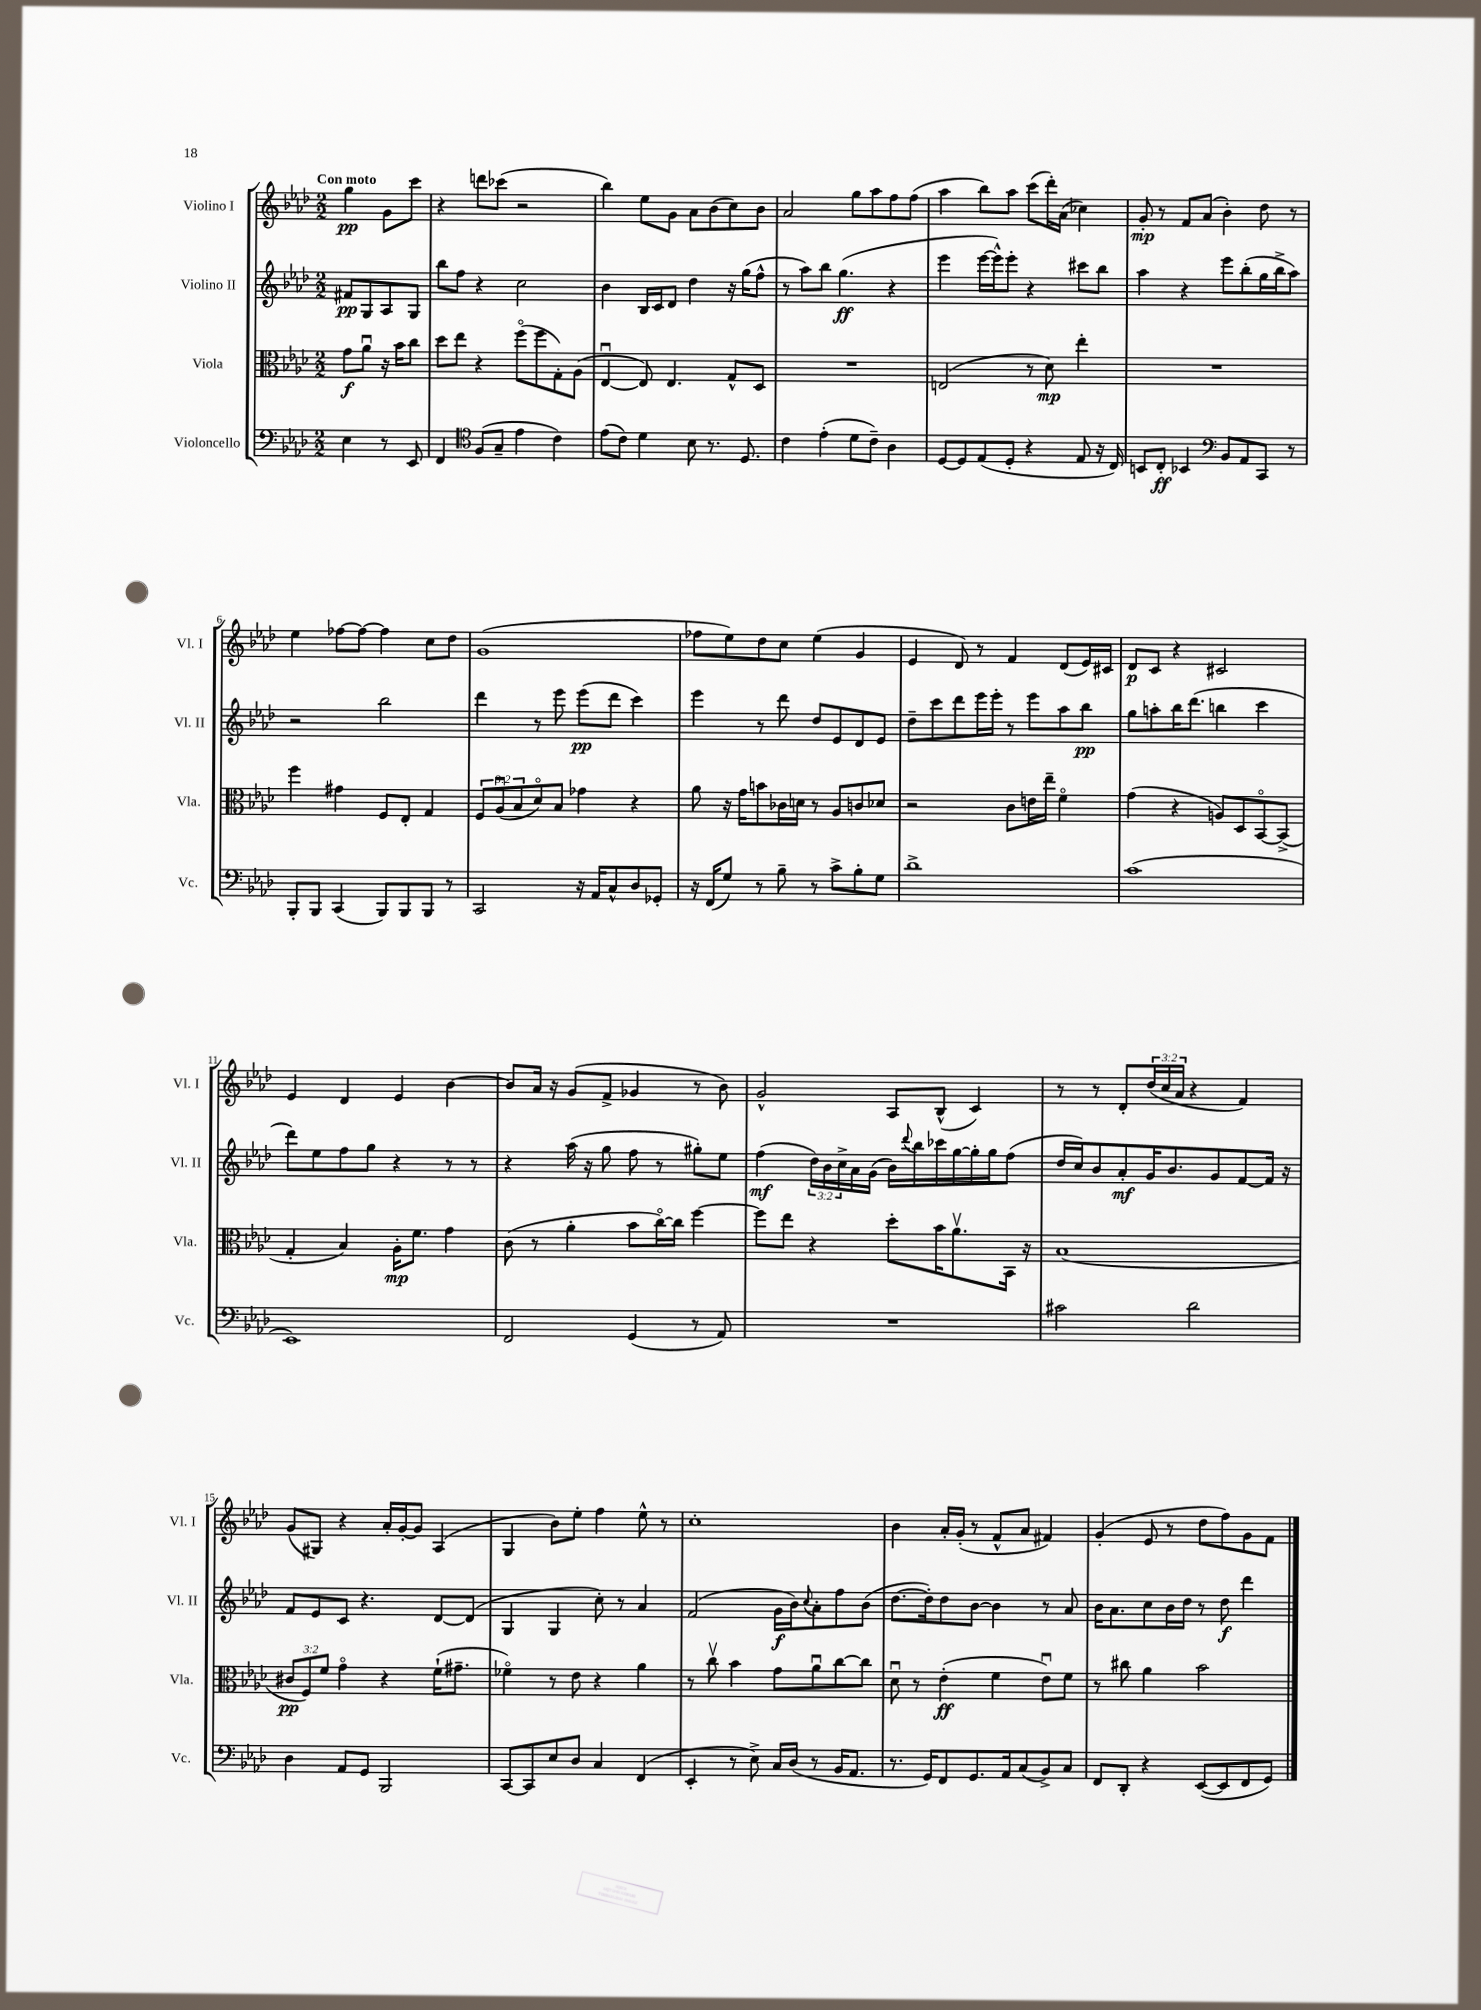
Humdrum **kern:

**kern	**dynam	**kern	**dynam	**kern	**dynam	**kern	**dynam
*part4	*part4	*part3	*part3	*part2	*part2	*part1	*part1
*staff4	*staff4	*staff3	*staff3	*staff2	*staff2	*staff1	*staff1
*I"Violoncello	*	*I"Viola	*	*I"Violino II	*	*I"Violino I	*
*I'Vc.	*	*I'Vla.	*	*I'Vl. II	*	*I'Vl. I	*
*clefF4	*	*clefC3	*	*clefG2	*	*clefG2	*
*k[b-e-a-d-]	*	*k[b-e-a-d-]	*	*k[b-e-a-d-]	*	*k[b-e-a-d-]	*
*M2/2	*	*M2/2	*	*M2/2	*	*M2/2	*
=	=	=	=	=	=	=	=
!	!	!	!	!	!	!LO:TX:a:B:t=Con moto	!
4E-\	.	8g\L	f	8f#X/L	pp	4gg\	pp
.	.	8a-u\J	.	8G/	.	.	.
8r	.	16r	.	8A-/	.	8g\L	.
.	.	16b-\KL	.	.	.	.	.
8EE-/	.	8cc\J	.	8G/J	.	8ccc\J	.
=1	=1	=1	=1	=1	=1	=1	=1
4FF/	.	8dd-\L	.	8bb-\L	.	4r	.
.	.	8ee-\J	.	8ff\J	.	.	.
*clefC4	*	*	*	*	*	*	*
(8F/L	.	4r	.	4r	.	8dddn\L	.
8G~/J	.	.	.	.	.	(8ccc-X\J	.
4e-\	.	(8ff\L	.	2cc\	.	2r	.
.	.	8ff\	.	.	.	.	.
4c\)	.	8G'\)	.	.	.	.	.
.	.	(8A-\J	.	.	.	.	.
=2	=2	=2	=2	=2	=2	=2	=2
(8e-\L	.	[4E-u/	.	4b-\	.	4bb-\)	.
8c\J)	.	.	.	.	.	.	.
4d-\	.	8E-/])	.	16B-/LL	.	8ee-\L	.
.	.	.	.	16c/J	.	.	.
.	.	4.E-/	.	8d-/J	.	8g\J	.
8B-\	.	.	.	4dd-\	.	8a-\L	.
8.r	.	.	.	.	.	(8b-\	.
.	.	8G^^/L	.	16r	.	8cc\)	.
8.D-/	.	.	.	(16gg\KL	.	.	.
.	.	8D-/J	.	8ff^^\J	.	8b-\J	.
=3	=3	=3	=3	=3	=3	=3	=3
4c\	.	1r	.	8r	.	2a-/	.
.	.	.	.	8aa-\L)	.	.	.
(4e-'\	.	.	.	8bb-\J	.	.	.
.	.	.	.	(4.gg\	ff	.	.
8d-\L	.	.	.	.	.	8gg\L	.
8c~\J)	.	.	.	.	.	8aa-\	.
4A-\	.	.	.	4r	.	8ff\	.
.	.	.	.	.	.	(8ff\J	.
=4	=4	=4	=4	=4	=4	=4	=4
[8D-/L	.	(2En/	.	4eee-\	.	4aa-\	.
8D-/]	.	.	.	.	.	.	.
(8E-/	.	.	.	[16eee-\LL	.	8bb-\L)	.
.	.	.	.	16eee-^^\J])	.	.	.
8D-'/J	.	.	.	8eee-'\J	.	8aa-\J	.
4r	.	8r	.	4r	.	(8ccc\L	.
.	.	8d-\)	mp	.	.	16ddd-'\L)	.
.	.	.	.	.	.	(16a-\JJ	.
8E-/	.	4ee-'\	.	8ccc#X\L	.	4cc-X\)	.
16r	.	.	.	8bb-\J	.	.	.
16C/)	.	.	.	.	.	.	.
=5	=5	=5	=5	=5	=5	=5	=5
8BBn/L	.	1r	.	4aa-\	.	8g'/	mp
8C'/J	ff	.	.	.	.	8r	.
4BB-X/	.	.	.	4r	.	8f/L	.
.	.	.	.	.	.	(8a-/J	.
*clefF4	*	*	*	*	*	*	*
8BB-/L	.	.	.	8eee-\L	.	4b-'\)	.
8AA-/	.	.	.	(8bb-'\	.	.	.
8CC/J	.	.	.	16gg\L	.	8dd-\	.
.	.	.	.	16bb-^\J	.	.	.
8r	.	.	.	8aa-\J)	.	8r	.
!!LO:LB:g=z
=6	=6	=6	=6	=6	=6	=6	=6
8BBB-'/L	.	4ff\	.	2r	.	4ee-\	.
8BBB-/J	.	.	.	.	.	.	.
(4CC/	.	4g#X\	.	.	.	[8ff-X\L	.
.	.	.	.	.	.	8ff-\J_	.
8BBB-/L)	.	8F/L	.	2bb-\	.	4ff-\]	.
8BBB-/	.	8E-'/J	.	.	.	.	.
8BBB-/J	.	4G/	.	.	.	8cc\L	.
8r	.	.	.	.	.	8dd-\J	.
=7	=7	=7	=7	=7	=7	=7	=7
2CC/	.	12F/L	.	4ddd-\	.	(1g	.
.	.	(12A-u/	.	.	.	.	.
.	.	12B-/	.	.	.	.	.
.	.	8d-/)	.	8r	.	.	.
.	.	8B-/J	.	8eee-\	.	.	.
16r	.	4g-X\	.	(8eee-\L	pp	.	.
16AA-/KL	.	.	.	.	.	.	.
8C^^/	.	.	.	8ddd-\J	.	.	.
8D-/	.	4r	.	4ccc\)	.	.	.
8GG-X'/J	.	.	.	.	.	.	.
=8	=8	=8	=8	=8	=8	=8	=8
16r	.	8a-\	.	4eee-\	.	8ff-X\L	.
(16FF/KL	.	.	.	.	.	.	.
8G/J)	.	16r	.	.	.	8ee-\)	.
.	.	16g\KL	.	.	.	.	.
8r	.	8bn\	.	8r	.	8dd-\	.
8B-~\	.	16c-X\L	.	8ddd-\	.	8cc\J	.
.	.	16dn\JJ	.	.	.	.	.
8r	.	8r	.	8dd-/L	.	(4ee-\	.
8c^\L	.	8A-/L	.	8e-/	.	.	.
8B-'\	.	8cn/	.	8d-/	.	4g/	.
8G\J	.	8d-X/J	.	8e-/J	.	.	.
=9	=9	=9	=9	=9	=9	=9	=9
1d-^	.	2r	.	8dd-~\L	.	4e-/	.
.	.	.	.	8ccc\	.	.	.
.	.	.	.	8ddd-\	.	8d-/)	.
.	.	.	.	16eee-\L	.	8r	.
.	.	.	.	16eee-'\JJ	.	.	.
.	.	8c\L	.	8r	.	4f/	.
.	.	16en\L	.	8eee-\L	.	.	.
.	.	16ee-~\JJ	.	.	.	.	.
.	.	4f\	.	8aa-\	.	(8d-/L	.
.	.	.	.	8bb-\J	pp	16e-/L)	.
.	.	.	.	.	.	16c#X/JJ	.
=10	=10	=10	=10	=10	=10	=10	=10
(1c	.	(4g\	.	8gg\L	.	8d-/L	p
.	.	.	.	8aan'\	.	8c/J	.
.	.	4r	.	16bb-\K	.	4r	.
.	.	.	.	(8.ddd-\J	.	.	.
.	.	8An/L)	.	4bbn\	.	2c#X/	.
.	.	8D-/	.	.	.	.	.
.	.	[8BB-/	.	4ccc\	.	.	.
.	.	(8BB-^/J]	.	.	.	.	.
!!LO:LB:g=z
=11	=11	=11	=11	=11	=11	=11	=11
1EE-)	.	4G'/	.	8ddd-\L)	.	4e-/	.
.	.	.	.	8ee-\	.	.	.
.	.	4B-/)	.	8ff\	.	4d-/	.
.	.	.	.	8gg\J	.	.	.
.	.	16A-'\KL	mp	4r	.	4e-/	.
.	.	8.f\J	.	.	.	.	.
.	.	4g\	.	8r	.	[4b-\	.
.	.	.	.	8r	.	.	.
=12	=12	=12	=12	=12	=12	=12	=12
2FF/	.	(8c\	.	4r	.	8b-/L]	.
.	.	8r	.	.	.	16a-/Jk	.
.	.	.	.	.	.	16r	.
.	.	4a-'\	.	(16aa-\	.	(8g/L	.
.	.	.	.	16r	.	.	.
.	.	.	.	8gg\	.	8f^/J	.
(4GG/	.	8b-\L	.	8ff\	.	4g-X/	.
.	.	[16cc\L)	.	8r	.	.	.
.	.	16cc\JJ]	.	.	.	.	.
8r	.	[4ff\	.	8gg#X'\L)	.	8r	.
8AA-/)	.	.	.	8ee-\J	.	8b-\)	.
=13	=13	=13	=13	=13	=13	=13	=13
1r	.	8ff\L]	.	(4ff\	mf	2g^^/	.
.	.	8ee-\J	.	.	.	.	.
.	.	4r	.	24dd-\LL)	.	.	.
.	.	.	.	24b-\	.	.	.
.	.	.	.	24cc^\	.	.	.
.	.	.	.	16a-\	.	.	.
.	.	.	.	(16g\JJ	.	.	.
.	.	8dd-'\L	.	16b-\LL)	.	8A-/L	.
.	.	.	.	8qqddd-/	.	.	.
.	.	.	.	16bb-\	.	.	.
.	.	16b-\K	.	16ccc-X\	.	(8B-^^/J	.
.	.	8.a-v\	.	[16gg\	.	.	.
.	.	.	.	16gg'\]	.	4c/)	.
.	.	.	.	16gg\J	.	.	.
.	.	16BB-\Jk	.	(8ff\J	.	.	.
.	.	16r	.	.	.	.	.
=14	=14	=14	=14	=14	=14	=14	=14
2c#X\	.	(1B-	.	16dd-/LL	.	8r	.
.	.	.	.	16cc/J)	.	.	.
.	.	.	.	8b-/	.	8r	.
.	.	.	.	8a-'/	mf	8d-'/L	.
.	.	.	.	16g/K	.	(24dd-/L	.
.	.	.	.	.	.	24cc/	.
.	.	.	.	8.b-/	.	.	.
.	.	.	.	.	.	24a-/JJ	.
2d-\	.	.	.	.	.	4r	.
.	.	.	.	8g/	.	.	.
.	.	.	.	[8f/	.	4f/)	.
.	.	.	.	16f/Jk]	.	.	.
.	.	.	.	16r	.	.	.
!!LO:LB:g=z
=15	=15	=15	=15	=15	=15	=15	=15
4D-\	.	12c#X/L	pp	8f/L	.	(8g/L	.
.	.	12F/)	.	.	.	.	.
.	.	.	.	8e-/	.	8G#X/J)	.
.	.	12f/J	.	.	.	.	.
8AA-/L	.	4g\	.	8c/J	.	4r	.
8GG/J	.	.	.	4.r	.	.	.
2BBB-/	.	4r	.	.	.	16a-'/LL	.
.	.	.	.	.	.	[16g'/J	.
.	.	.	.	.	.	8g/J]	.
.	.	(16f`\KL	.	[8d-/L	.	(4A-/	.
.	.	8.g#X~\J	.	.	.	.	.
.	.	.	.	(8d-/J]	.	.	.
=16	=16	=16	=16	=16	=16	=16	=16
[8CC/L	.	4f-X\)	.	4G/	.	4G/	.
8CC/]	.	.	.	.	.	.	.
8E-/	.	8r	.	4G/	.	8b-\L)	.
8D-/J	.	8e-\	.	.	.	8ee-'\J	.
4C/	.	4r	.	8cc'\)	.	4ff\	.
.	.	.	.	8r	.	.	.
(4FF/	.	4a-\	.	4a-/	.	8ee-^^\	.
.	.	.	.	.	.	8r	.
=17	=17	=17	=17	=17	=17	=17	=17
4EE-'/	.	8r	.	(2f/	.	1cc'	.
.	.	8ccv\	.	.	.	.	.
8r	.	4b-\	.	.	.	.	.
8E-^\)	.	.	.	.	.	.	.
16C/LL	.	8g\L	.	16g\LL	f	.	.
(16D-/JJ	.	.	.	16b-\J)	.	.	.
.	.	.	.	8qqcc/	.	.	.
8r	.	8a-u\	.	8a-'\	.	.	.
16BB-/KL	.	[8cc\	.	8ff\	.	.	.
8.AA-/J	.	.	.	.	.	.	.
.	.	8cc\J]	.	(8b-\J	.	.	.
=18	=18	=18	=18	=18	=18	=18	=18
8.r	.	8d-u\	.	[8.dd-\L	.	4b-\	.
.	.	8r	.	.	.	.	.
16GG/KL)	.	.	.	16dd-'\k])	.	.	.
8FF/	.	(4e-'\	ff	8dd-\	.	16a-'/LL	.
.	.	.	.	.	.	(16g'/JJ	.
8.GG/	.	.	.	[8b-\J	.	8r	.
.	.	4f\	.	4b-\]	.	8f^^/L	.
16AA-/k	.	.	.	.	.	.	.
(8C/	.	.	.	.	.	8a-/J	.
8BB-^/)	.	8e-u\L)	.	8r	.	4f#X/)	.
8C/J	.	8f\J	.	8a-/	.	.	.
=19	=19	=19	=19	=19	=19	=19	=19
8FF/L	.	8r	.	16b-\KL	.	(4g'/	.
.	.	.	.	8.a-\	.	.	.
8DD-'/J	.	8cc#X\	.	.	.	.	.
4r	.	4a-\	.	8cc\	.	8e-/	.
.	.	.	.	16b-\L	.	8r	.
.	.	.	.	16dd-\JJ	.	.	.
([8EE-/L	.	2b-\	.	8r	.	8dd-\L	.
8EE-/]	.	.	.	8dd-\	f	8ff\)	.
8FF/	.	.	.	4ddd-\	.	8g\	.
8GG/J)	.	.	.	.	.	8f\J	.
==	==	==	==	==	==	==	==
*-	*-	*-	*-	*-	*-	*-	*-
